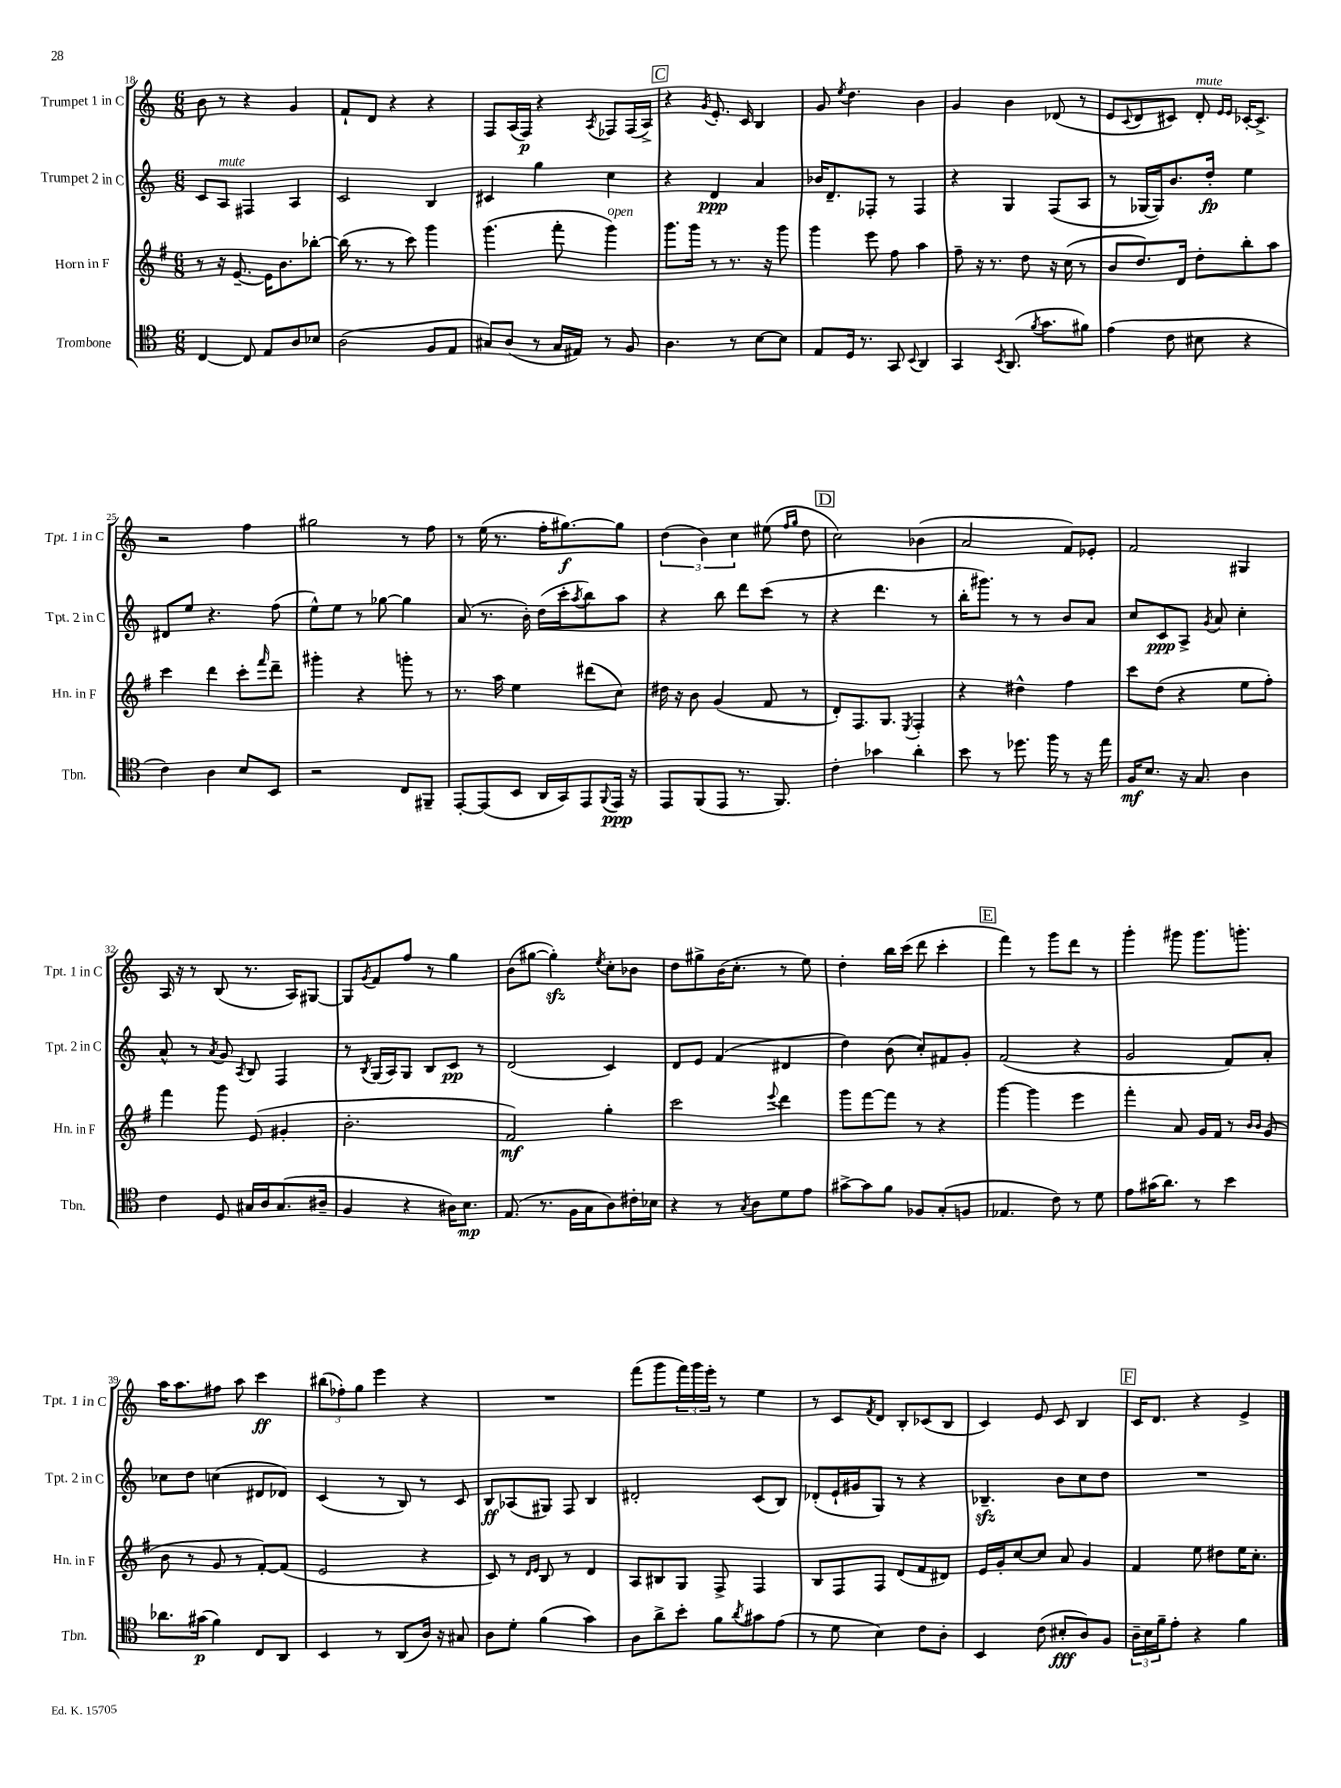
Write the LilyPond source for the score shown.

<<
\new StaffGroup <<
\new Staff = "s0" \with { instrumentName = "Trumpet 1 in C" shortInstrumentName = "Tpt. 1 in C" } {
    \clef treble \key c \major \numericTimeSignature \time 6/8
    b'8 r8 r4 g'4 |
    f'8-! d'8 r4 r4 |
    f8 a16( f16\p) r4 \acciaccatura { a8 } fes8 fes16( a16->) |
    \mark \markup { \box "C" } r4 \acciaccatura { g'8 } e'8.-. c'16 b4 |
    g'8 \acciaccatura { e''8 } d''4. b'4 |
    g'4 b'4 des'8( r8 |
    e'8 \appoggiatura { c'8 } d'8 cis'8) d'8-.^\markup { \italic "mute" } \grace { e'16 e'16 } ces'16~-. ces'8.-> |
    r2 f''4 |
    gis''2 r8 f''8 |
    r8 e''16( r8. f''16-. gis''8.~\f) gis''8 |
    \tuplet 3/2 { d''4( b'4) c''4 } eis''8( \grace { f''16 g''16 } d''8 |
    \mark \markup { \box "D" } c''2) bes'4( |
    a'2 f'8) ees'8-. |
    f'2 gis4 |
    a16 r16 r8 b8( r8. a16) gis8~ |
    gis8 \acciaccatura { g'8 } f'8 f''8 r8 g''4 |
    b'8( gis''8~ gis''4-.\sfz) \acciaccatura { e''8 } c''8-. bes'8 |
    d''8 gis''8-> b'16( c''8.-. r8 e''8) |
    d''4-. b''16 c'''16( d'''8 c'''4-. |
    \mark \markup { \box "E" } f'''4) r8 g'''8 d'''8 r8 |
    g'''4-. gis'''8 gis'''8. g'''8.-. |
    a''16 a''8. fis''8 a''8 c'''4\ff |
    \tuplet 3/2 { bis''8( fes''8-.) g''8 } e'''4 r4 |
    R2. |
    f'''8( g'''8 \tuplet 3/2 { f'''16) g'''16 e'''16-. } r8 e''4 |
    r8 c'8 \acciaccatura { f'8 } d'8 b8-. ces'8( b8 |
    c'4) e'8 c'8 b4 |
    \mark \markup { \box "F" } c'16 d'8. r4 e'4-> \bar "|." |
}
\new Staff = "s1" \with { instrumentName = "Trumpet 2 in C" shortInstrumentName = "Tpt. 2 in C" } {
    \clef treble \key c \major \numericTimeSignature \time 6/8
    c'8 a8^\markup { \italic "mute" } fis4 a4 |
    c'2 b4 |
    cis'4 g''4 c''4 |
    \mark \markup { \box "C" } r4 d'4\ppp a'4 |
    bes'16 d'8.-- fes8-. r8 fes4 |
    r4 g4 f8( a8 |
    r8 ges16~ ges16) b'8. d''16-.\fp e''4 |
    dis'8 e''8 r4. f''8( |
    e''8-^) e''8 r8 ges''8~ ges''4 |
    a'8( r8. b'16-.) d''16( c'''16-. \acciaccatura { a''8 } b''8) a''8 |
    r4 b''8 d'''8 c'''8( r8 |
    \mark \markup { \box "D" } r4 d'''4. r8 |
    b''16-. gis'''8.) r8 r8 b'8 a'8 |
    c''8 c'8\ppp a8-> \acciaccatura { g'8 } a'8 c''4-. |
    a'8-^ r8 \acciaccatura { a'8 } g'8 \acciaccatura { a8 } b8 f4 |
    r8 \acciaccatura { b8 } g16( a16) g8 b8 c'8\pp r8 |
    d'2( c'4) |
    d'8 e'8 f'4( dis'4 |
    d''4) b'8( c''8-.) fis'8 g'8-. |
    \mark \markup { \box "E" } f'2( r4 |
    g'2 f'8) a'8-. |
    ces''8 d''8 c''4( dis'8 des'8) |
    c'4( r8 b8) r8 c'8 |
    b8\ff aes8( gis8) f8 b4 |
    dis'2-. c'8( b8) |
    des'8-.( e'16-! gis'16 g8) r8 r4 |
    bes4.--\sfz b'8 c''8 d''8 |
    \mark \markup { \box "F" } R2. \bar "|." |
}
\new Staff = "s2" \with { instrumentName = "Horn in F" shortInstrumentName = "Hn. in F" } {
    \clef treble \key g \major \numericTimeSignature \time 6/8
    r8 r16 e'8.~-- e'16 b'8. bes''8~-. |
    bes''16( r8. r8 c'''8) g'''4 |
    g'''4.( fis'''8-. g'''4^\markup { \italic "open" }) |
    \mark \markup { \box "C" } g'''8. g'''16 r8 r8. r16 g'''8 |
    g'''4 e'''8 fis''8 a''4 |
    fis''8-- r16 r8. d''8 r16 c''16( r8 |
    b'8 d''8.) d'16 d''8-. b''8-. a''8 |
    c'''4 d'''4 c'''8-. \grace { fis'''16 } d'''8-- |
    gis'''4-. r4 g'''8-. r8 |
    r8. a''16 e''4 dis'''8( c''8) |
    dis''16 r16 b'8 g'4( fis'8 r8 |
    \mark \markup { \box "D" } d'8-.) fis8. g8. \acciaccatura { e8 } fis4-. |
    r4 dis''4-^ fis''4 |
    c'''8 d''8( r4 e''8 fis''8-.) |
    fis'''4 g'''8 e'8( gis'4-. |
    b'2.-. |
    fis'2\mf) g''4-. |
    c'''2 \appoggiatura { e'''8 } d'''4 |
    g'''8 fis'''8~ fis'''8 r8 r4 |
    \mark \markup { \box "E" } g'''4~ g'''4 e'''4 |
    fis'''4-. a'8 g'16 fis'16 r8 \grace { b'16 b'16 } g'8( |
    b'8 r8 g'8 r8 fis'8~-.) fis'8( |
    e'2 r4 |
    c'8) r8 \grace { d'16 e'16 } b8 r8 d'4 |
    a8 bis8 g8 fis8-> fis4 |
    b8 fis8 fis8 d'8( fis'8 dis'8) |
    e'16 g'16-. c''8~ c''8 a'8 g'4 |
    \mark \markup { \box "F" } fis'4 e''8 dis''8 e''16 c''8.-. \bar "|." |
}
\new Staff = "s3" \with { instrumentName = "Trombone" shortInstrumentName = "Tbn." } {
    \clef tenor \key c \major \numericTimeSignature \time 6/8
    c4~ c8 e8 a8 bes8 |
    a2( f8 e8 |
    gis8) a8( r8 gis16 eis16) r8 f8 |
    \mark \markup { \box "C" } a4. r8 b8~ b8 |
    e8 d16 r8. g,8 \appoggiatura { b,8 } a,4 |
    g,4 \acciaccatura { b,8 } a,8.( \acciaccatura { f'8 } g'8. fis'8) |
    e'4( c'8 bis8 r4 |
    c'4) a4 b8 b,8 |
    r2 c8 fis,8-- |
    e,8~-. e,8( b,8 a,16 g,16) e,8 \appoggiatura { f,8 } e,16\ppp r16 |
    e,8 f,8( e,8 r8. f,8.) |
    \mark \markup { \box "D" } c'4-. ges'4 a'4-. |
    b'8 r8 des''8. f''16 r8 r16 e''16 |
    f16\mf b8. r16 g8. a4 |
    c'4 d8 gis16 a16 gis8.( ais16-- |
    f4 r4 ais16) b8.\mp |
    e8.( r8. f16 g16 a8) cis'16-. bes16 |
    r4 r8 \acciaccatura { g8 } a8 d'8 e'8 |
    gis'8~-> gis'8 f'8 fes8 g8-.( f8 |
    \mark \markup { \box "E" } ees4. c'8) r8 d'8 |
    e'8 gis'16( a'8.) r8 b'4 |
    aes'8. gis'16\p( f'4) c8 a,8 |
    b,4 r8 a,8( a16) r16 gis8 |
    a8 d'8-. f'4( g'4) |
    a8 a'8-> b'8-. f'8 \acciaccatura { a'8 } gis'8 e'8( |
    r8 d'8 b4) c'8 a8-. |
    b,4 c'8( bis8-.\fff a8) f8 |
    \mark \markup { \box "F" } \tuplet 3/2 { a16-- b16 f'16-- } e'8-. r4 f'4 \bar "|." |
}
>>
>>
\layout { \context { \Score currentBarNumber = #18 } }
